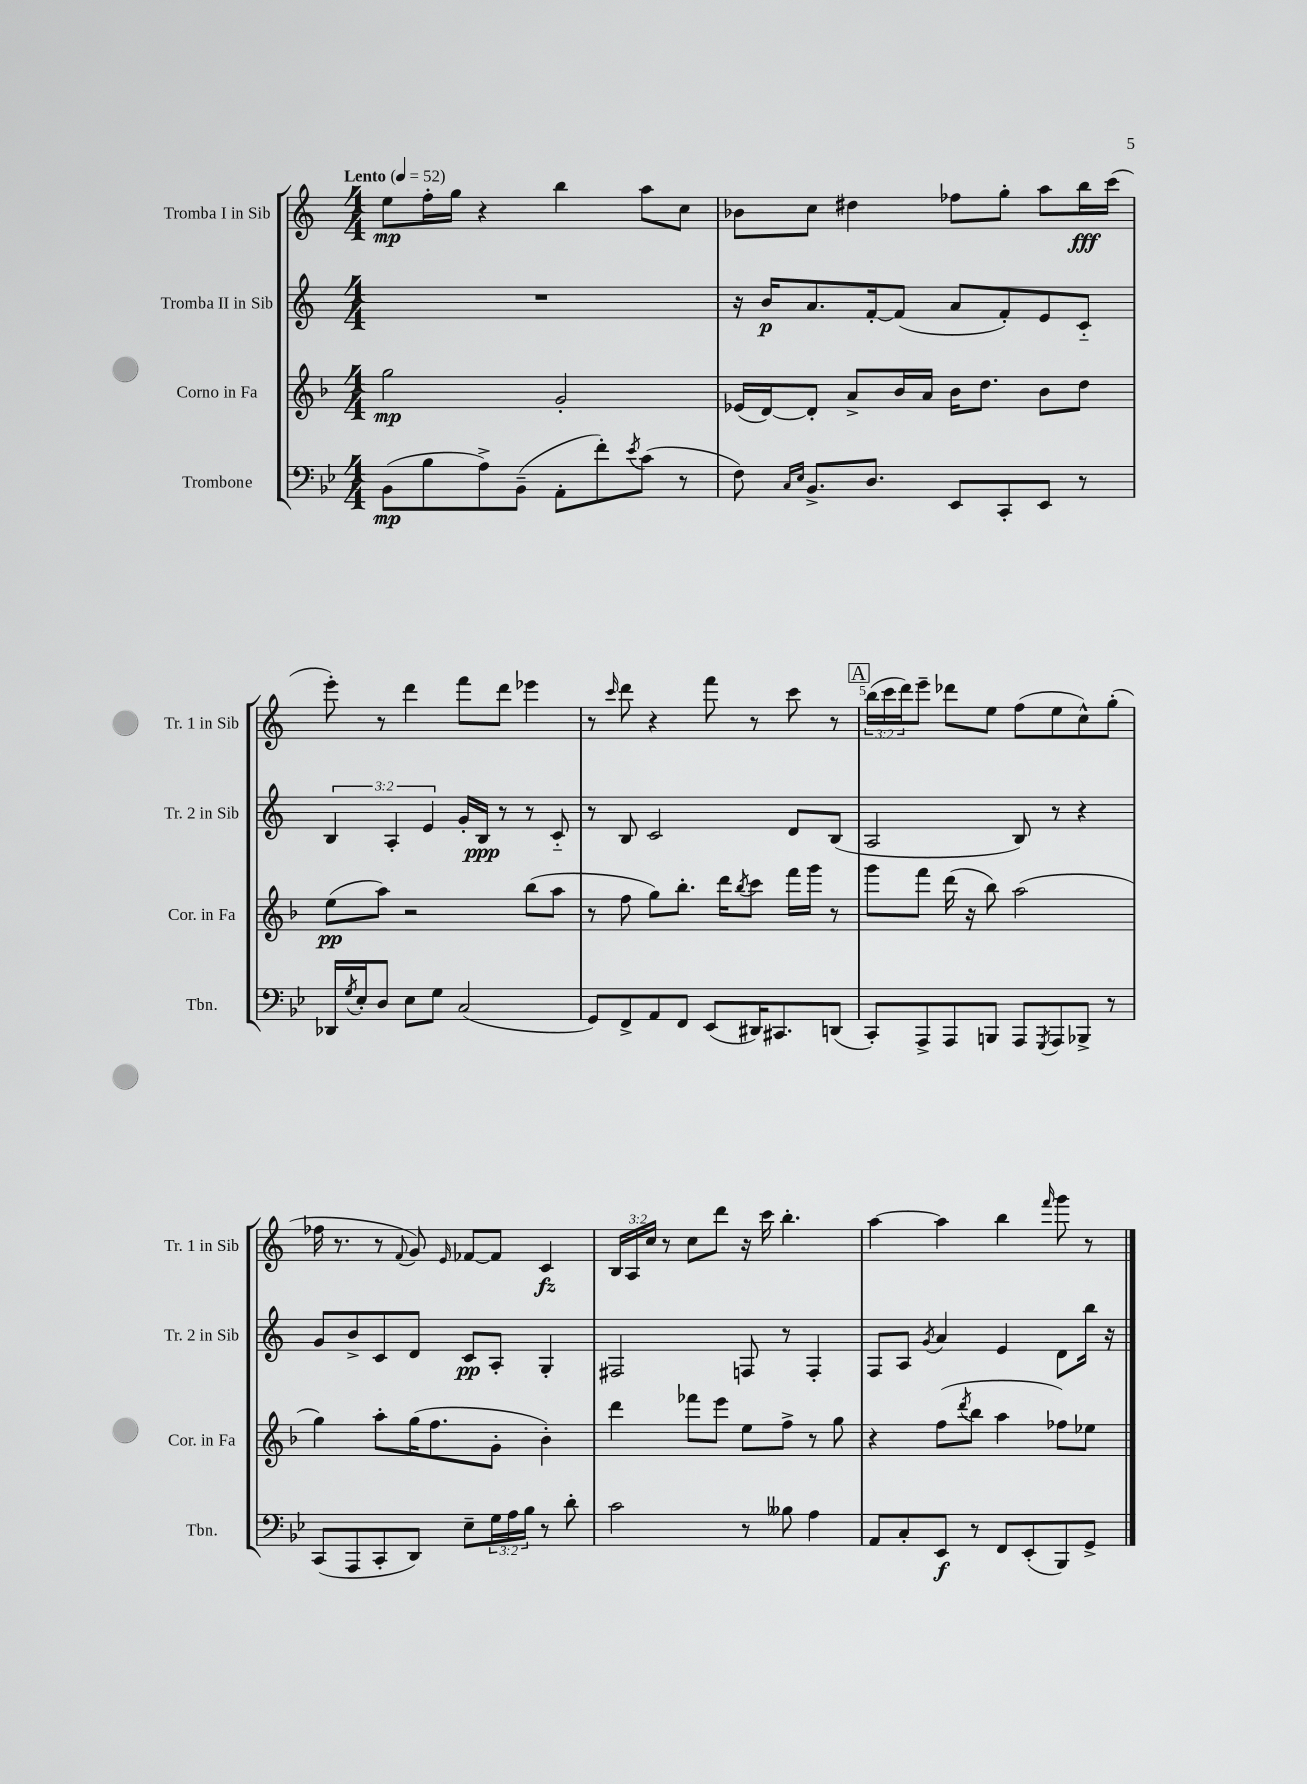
<<
\new StaffGroup <<
\new Staff = "s0" \with { instrumentName = "Tromba I in Sib" shortInstrumentName = "Tr. 1 in Sib" } {
    \clef treble \key c \major \numericTimeSignature \time 4/4 \override Staff.TupletNumber.text = #tuplet-number::calc-fraction-text \tempo "Lento" 4 = 52
    e''8\mp f''16-. g''16 r4 b''4 a''8 c''8 |
    bes'8 c''8 dis''4 fes''8 g''8-. a''8 b''16\fff c'''16( |
    e'''8-.) r8 d'''4 f'''8 d'''8 ees'''4 |
    r8 \grace { c'''16 } d'''8 r4 f'''8 r8 c'''8 r8 |
    \mark \markup { \box "A" } \tuplet 3/2 { b''16( c'''16 d'''16) } e'''8-- des'''8 e''8 f''8( e''8 c''8-^) g''8-.( |
    fes''16 r8. r8 \appoggiatura { f'8 } g'8) \grace { e'16 } fes'8~ fes'8 c'4\fz |
    \tuplet 3/2 { b16 a16 c''16 } r8 c''8 d'''8 r16 c'''16 b''4.-. |
    a''4~ a''4 b''4 \grace { f'''16 } g'''8 r8 \bar "|." |
}
\new Staff = "s1" \with { instrumentName = "Tromba II in Sib" shortInstrumentName = "Tr. 2 in Sib" } {
    \clef treble \key c \major \numericTimeSignature \time 4/4 \override Staff.TupletNumber.text = #tuplet-number::calc-fraction-text
    R1 |
    r16 b'16\p a'8. f'16~-. f'8( a'8 f'8-.) e'8 c'8-_ |
    \tuplet 3/2 { b4 a4-. e'4 } g'16-. b16\ppp r8 r8 c'8-_ |
    r8 b8 c'2 d'8 b8( |
    \mark \markup { \box "A" } a2 b8) r8 r4 |
    g'8 b'8-> c'8 d'8 c'8\pp a8-. g4-. |
    fis2 f8 r8 f4-. |
    f8 a8 \acciaccatura { g'8 } a'4 e'4 d'8 b''16 r16 \bar "|." |
}
\new Staff = "s2" \with { instrumentName = "Corno in Fa" shortInstrumentName = "Cor. in Fa" } {
    \clef treble \key f \major \numericTimeSignature \time 4/4
    g''2\mp g'2-. |
    ees'16( d'16~) d'8-. a'8-> bes'16 a'16 bes'16 d''8. bes'8 d''8 |
    e''8\pp( a''8) r2 bes''8( a''8 |
    r8 f''8 g''8) bes''8.-. d'''16 \acciaccatura { bes''8 } c'''8 f'''16 g'''16 r8 |
    \mark \markup { \box "A" } g'''8 f'''8 d'''16( r16 bes''8) a''2( |
    g''4) a''8-. g''16( f''8. g'8-. bes'4-.) |
    d'''4 fes'''8 e'''8 e''8 f''8-> r8 g''8 |
    r4 f''8( \acciaccatura { d'''8 } bes''8 a''4 fes''8) ees''8 \bar "|." |
}
\new Staff = "s3" \with { instrumentName = "Trombone" shortInstrumentName = "Tbn." } {
    \clef bass \key bes \major \numericTimeSignature \time 4/4 \override Staff.TupletNumber.text = #tuplet-number::calc-fraction-text
    bes,8\mp( bes8 a8->) bes,8--( a,8-. f'8-.) \acciaccatura { ees'8 } c'8( r8 |
    f8) \grace { c16 ees16 } bes,8.-> d8. ees,8 c,8-. ees,8 r8 |
    des,16 \acciaccatura { g8 } ees16-. d8 ees8 g8 c2( |
    g,8) f,8-> a,8 f,8 ees,8( dis,16) cis,8. d,8( |
    \mark \markup { \box "A" } c,8-.) a,,8-> a,,8 b,,8 a,,8 \acciaccatura { g,,8 } a,,8 bes,,8-> r8 |
    c,8( a,,8 c,8-. d,8) ees8-- \tuplet 3/2 { g16 a16 bes16 } r8 d'8-. |
    c'2 r8 beses8 a4 |
    a,8 c8-. ees,8\f r8 f,8 ees,8-.( bes,,8) g,8-> \bar "|." |
}
>>
>>
\layout { \context { \Score \override BarNumber.break-visibility = ##(#f #t #t) barNumberVisibility = #(every-nth-bar-number-visible 5) } }
